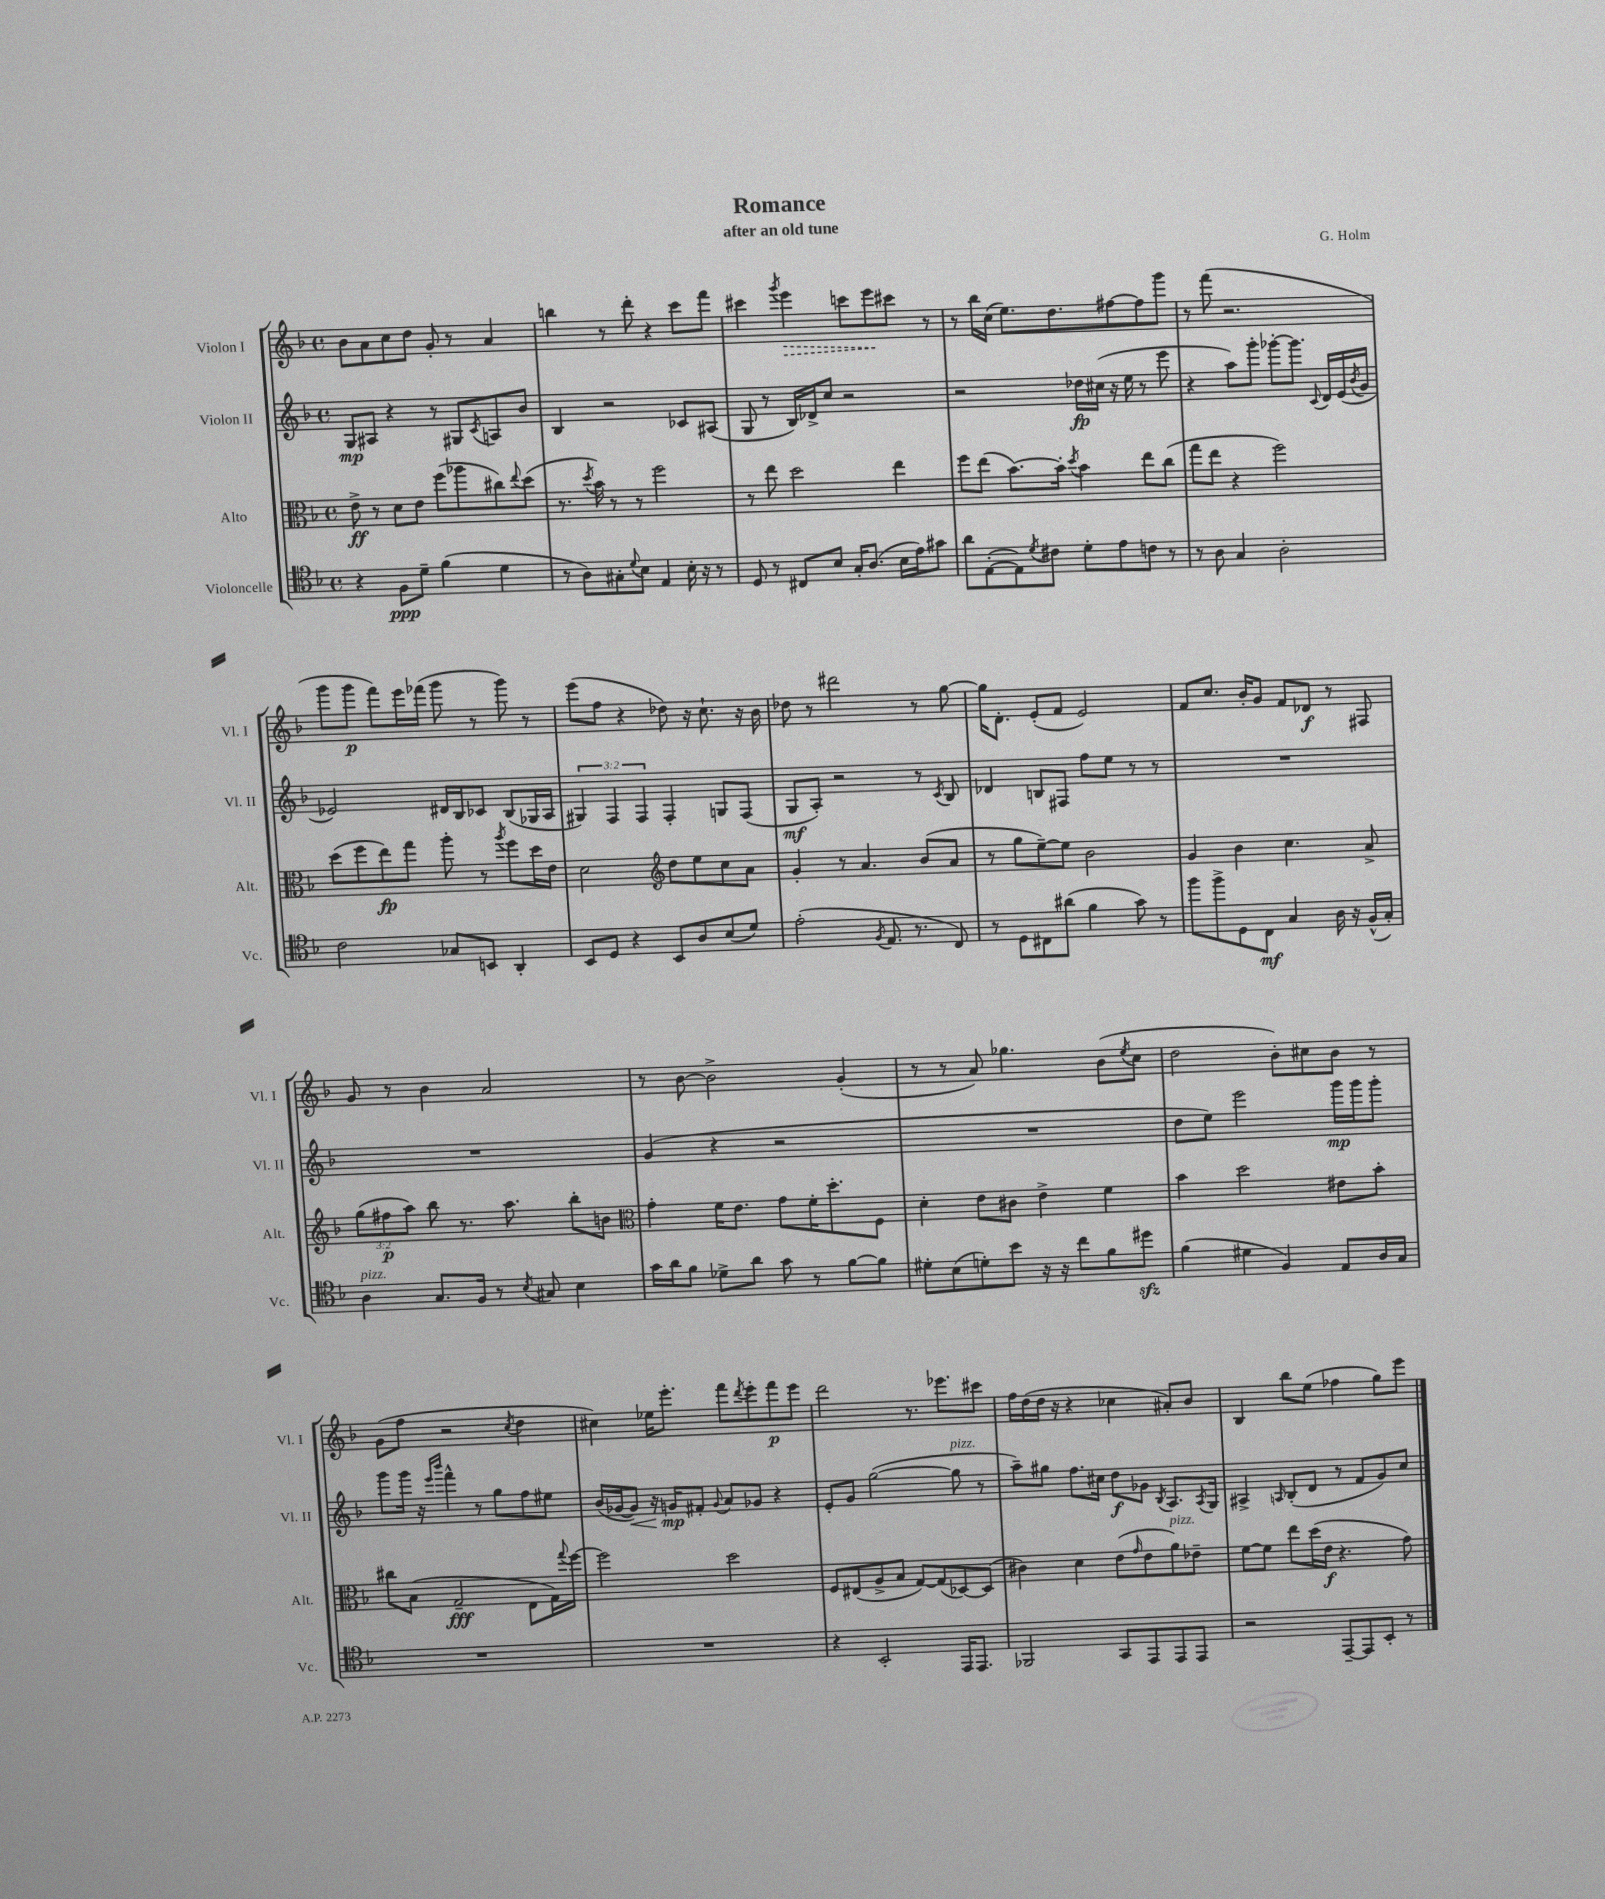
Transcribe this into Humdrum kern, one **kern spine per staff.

**kern	**kern	**kern	**kern
*staff4	*staff3	*staff2	*staff1
*clefC4	*clefC3	*clefG2	*clefG2
*k[b-]	*k[b-]	*k[b-]	*k[b-]
*M4/4	*M4/4	*M4/4	*M4/4
*met(c)	*met(c)	*met(c)	*met(c)
4r	8e^	8G	8b-
.	8r	8A#	8a
8F	8d	4r	8cc
8d~	8e	.	8dd
(4f	(8ff	8r	8g'
.	8aa-	8G#	8r
.	.	8qc	.
4d	8cc#)	8A	4a
.	8qqee	.	.
.	(8dd	8b-	.
=	=	=	=
8r	8.r	4B-	4bb
8A)	.	.	.
.	8qdd	.	.
.	16b-)	.	.
8G#'	8r	2r	8r
8qqd	.	.	.
8B-	8r	.	8ddd'
4E	2ff	.	4r
16B-'	.	8c-	8ccc
16r	.	.	.
8r	.	(8A#	8fff
=	=	=	=
8D	8r	8G	4ccc#
8r	8ee	8r	.
.	.	.	8qggg
8C#	2dd	16B-)	4eee
.	.	16d-^	.
8B-	.	8cc	.
16G'	.	2r	8ccc
(8.A	.	.	.
.	.	.	8eee
16B-	4ee	.	8ccc#
16e)	.	.	.
8g#	.	.	8r
=	=	=	=
8a	8ff	2r	8r
([8E'	(8ee	.	16bb-
.	.	.	(16cc
8E])	[8.b-)	.	8.ee)
8qd	.	.	.
8c#	.	.	.
.	16b-']	.	8.dd
.	8qdd	.	.
8d'	4b-	16dd-	.
.	.	(16cc#	.
8e	.	16r	[8ff#
.	.	16ee	.
8c	8ee	8r	8ff#]
8r	(8cc	8eee	8ggg
=	=	=	=
8r	8gg	4r	8r
8A	8ee	.	(8fff
4G	4r	8aa)	2.r
.	.	8ggg'	.
2A'	2ff)	[8ggg-'	.
.	.	8.ggg-]	.
.	.	8qqc	.
.	.	16d	.
.	.	(16e	.
.	.	8qb-	.
.	.	16g	.
=	=	=	=
2c	(8dd	2e-)	8ggg
.	8ff	.	8ggg
.	8ee)	.	8fff)
.	8gg	.	16eee
.	.	.	(16fff-
8G-	8aa'	16d#	8ggg
.	.	16B-	.
8BB	8r	8c-	8r
.	8qaa	.	.
4AA'	8ff	(8B-	8ggg)
.	16dd	16G-	8r
.	16e	16A	.
=	=	=	=
8BB-	2d	6G#)	(8eee
8D	.	.	8ff
.	.	6F	.
4r	.	.	4r
.	.	6F	.
*	*clefG2	*	*
8BB-	8dd	4F'	8dd-)
8A	8ee	.	16r
.	.	.	8.cc`
(8B-	8cc	8G	.
8d)	8a	(8F	16r
.	.	.	16b-
=	=	=	=
(2e'	4g'	8G	8dd-
.	.	8A')	8r
.	8r	2r	2ddd#
.	4.a	.	.
8qF	.	.	.
8.E	.	.	.
8.r	.	.	.
.	(8b-	8r	8r
.	.	8qc	.
8C)	8a	8B-	[8gg
=	=	=	=
8r	8r	4d-	16gg]
.	.	.	8.d'
8D	8gg	.	.
8C#	[8ee~)	8B	(8e'
(8a#	8ee]	8F#	8f
4f	2b-	8ff	2e)
.	.	8ee	.
8g)	.	8r	.
8r	.	8r	.
=	=	=	=
8ff	4g	1r	8f
8ff^	.	.	8.cc
8D	4b-	.	.
.	.	.	16b-'
8C	.	.	8g
4G	4.cc	.	8f
.	.	.	8d-
16A	.	.	8r
16r	.	.	.
(16F^^	8a^	.	8F#
16G')	.	.	.
=	=	=	=
4A	(12gg	1r	8g
.	12ff#	.	.
.	.	.	8r
.	12aa)	.	.
8.G	8bb-	.	4b-
.	8.r	.	.
16F	.	.	.
8r	.	.	2a
.	8.aa	.	.
8qB-	.	.	.
8G#	.	.	.
4B-	8bb-'	.	.
.	8b	.	.
=	=	=	=
*	*clefC3	*	*
16g	4g'	(4g	8r
16a	.	.	.
8f	.	.	[8b-
8d-^	16f	4r	2b-^]
.	8.e	.	.
8a	.	.	.
8g	8g	2r	.
8r	16f'	.	.
.	8.dd'	.	.
[8f	.	.	(4g'
8f]	8F	.	.
=	=	=	=
8d#'	4d'	1r	8r
(8B-	.	.	8r
8d')	8e	.	8a)
8b-	8c#	.	4.gg-
16r	4e^	.	.
16r	.	.	.
8cc	.	.	.
8f	4f	.	(8b-
.	.	.	8qee
8dd#	.	.	8cc
=	=	=	=
(4f	4b-	8dd	2dd
.	.	8ee)	.
4d#	2dd	2eee	.
4F)	.	.	8b-')
.	.	.	8cc#
8E	8e#	16ggg	8b-
.	.	16ggg	.
16A	8b-'	8ggg'	8r
16G	.	.	.
=	=	=	=
1r	8cc#	8ggg	(8g
.	(8B-	16ggg	8ff
.	.	16r	.
.	.	16qqeee	.
.	.	16qqbbb-	.
.	2G~	4fff^^	2r
.	.	8r	.
.	.	8gg	.
.	.	.	8qcc
.	8E	8ff	4dd
.	16G)	8ee#	.
.	8qqgg	.	.
.	[16ff	.	.
=	=	=	=
1r	2ff]	(16b-	4cc#)
.	.	[16g-	.
.	.	8g-])	.
.	.	16r	16ee-
.	.	16g	8.eee'
.	.	8f#'	.
.	.	8qqg	.
.	2dd	8a	8fff
.	.	.	8qddd
.	.	8g-	8eee'
.	.	4r	8fff
.	.	.	8eee
=	=	=	=
4r	8F	8e'	2ddd
.	(8E#	8g	.
2BB-'	8A^	([2gg	.
.	8B-	.	.
.	[8G)	.	8.r
.	(8G]	.	.
.	.	.	8.eee-
16EE	[8D-)	8gg]	.
8.EE	.	.	.
.	(8D-]	8r	8ccc#
=	=	=	=
2FF-	4c#)	8aa~)	16ff
.	.	.	(16dd
.	.	8gg#	16dd
.	.	.	16r
.	4d	8.ff	4r
.	.	16cc#	.
8GG	(8e	8dd	4cc-
.	16qqg	.	.
8EE	8e	8g-	.
.	.	8qB-	.
8EE	8a)	8.A	8a#')
8EE	8e-~	.	8b-
.	.	8qA	.
.	.	16G	.
=	=	=	=
2r	[8f	4A#^	4B-
.	8f]	.	.
.	.	16qqA	.
.	8ee	(8B-'	8bb-
.	(16dd	8d	(8ee
.	16e	.	.
[8EE~	4.r	8r	4ff-
8EE]	.	8f	.
8BB-'	.	8g)	8gg)
8r	8g)	8cc	8eee
==	==	==	==
*-	*-	*-	*-
